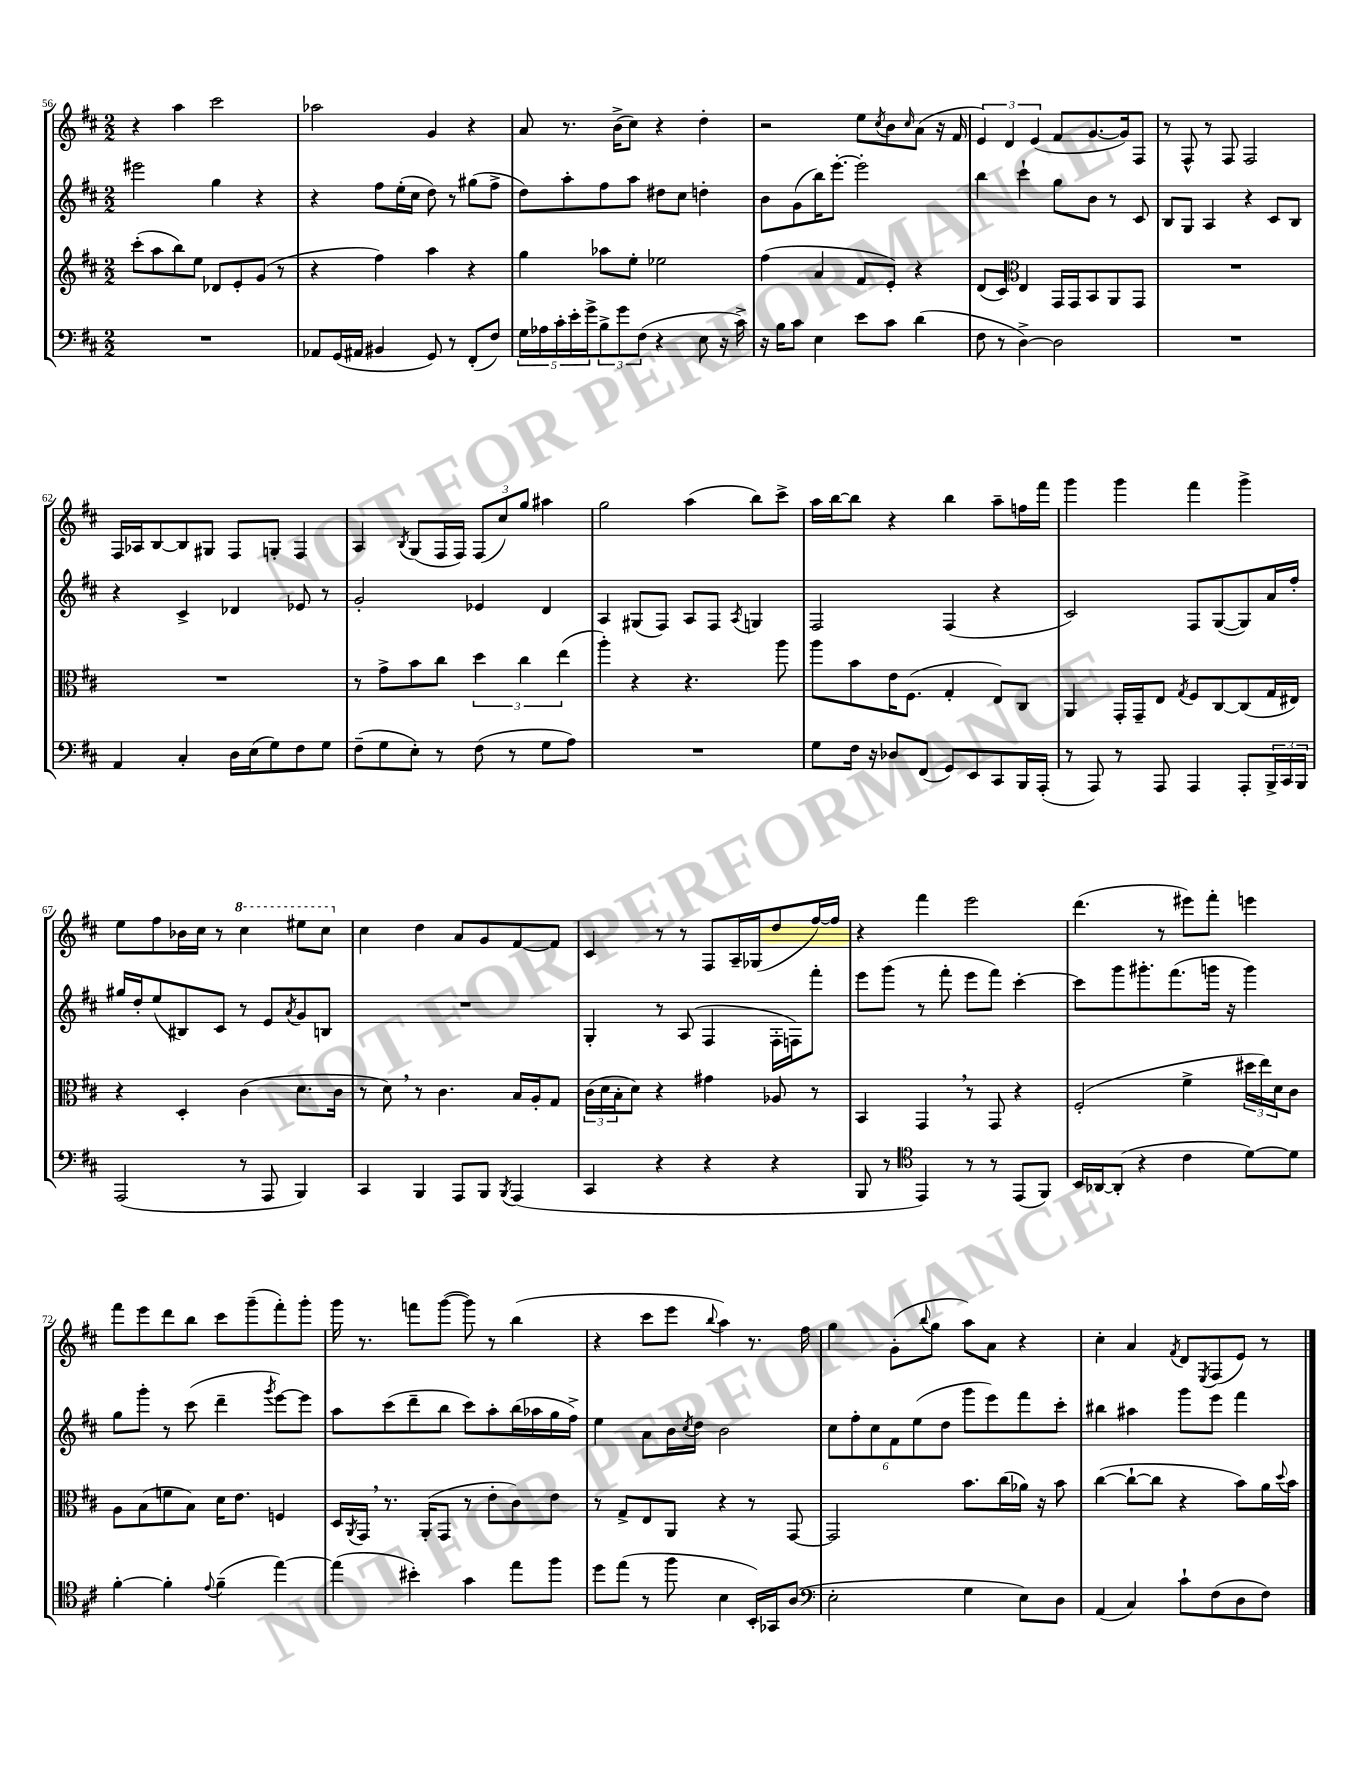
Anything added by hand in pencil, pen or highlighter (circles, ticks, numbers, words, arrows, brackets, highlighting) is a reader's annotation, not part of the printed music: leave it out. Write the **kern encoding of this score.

**kern	**kern	**kern	**kern
*part4	*part3	*part2	*part1
*staff4	*staff3	*staff2	*staff1
*clefF4	*clefG2	*clefG2	*clefG2
*k[f#c#]	*k[f#c#]	*k[f#c#]	*k[f#c#]
*M2/2	*M2/2	*M2/2	*M2/2
=56	=56	=56	=56
1r	(8ccc#'\L	2eee#X\	4r
.	8aa\	.	.
.	8bb\)	.	4aa\
.	8ee\J	.	.
.	8d-X/L	4gg\	2ccc#\
.	8e'/	.	.
.	(8g/J	4r	.
.	8r	.	.
=57	=57	=57	=57
8AA-X/L	4r	4r	2aa-X\
(16GG/L	.	.	.
16AA#X/JJ	.	.	.
4BB#X/	4ff#\)	8ff#\L	.
.	.	(16ee'\L	.
.	.	16cc#\JJ	.
8GG/)	4aa\	8dd\)	4g/
8r	.	8r	.
(8FF#'/L	4r	(8gg#X\L	4r
8F#/J)	.	8ff#^\J	.
=58	=58	=58	=58
20G\LL	4gg\	8dd\L)	8a/
20A-X\	.	.	.
20c#'\	.	.	.
.	.	8aa'\	8.r
20e'\	.	.	.
20g^\J	.	.	.
12B^\	8aa-X\L	8ff#\	.
.	.	.	(16b^\KL
12g\	.	.	.
.	8ee'\J	8aa\J	8cc#\J)
(12F#\J	.	.	.
4r	2ee-X\	8dd#X\L	4r
.	.	8cc#\J	.
8E\	.	4ddn'\	4dd'\
16r	.	.	.
16c#^\)	.	.	.
=59	=59	=59	=59
16r	(4ff#\	8b\L	2r
16B\KL	.	.	.
8c#\J	.	(8g\	.
4E\	4a/	16bb\K)	.
.	.	[8.eee'\J	.
8e\L	8f#/L	2eee'\]	8ee\L
.	.	.	8qcc#/
8c#\J	8e'/J)	.	8b\
.	.	.	16qqcc#/
(4d\	4r	.	(8a\J
.	.	.	16r
.	.	.	16f#/
=60	=60	=60	=60
8F#\	(8d/L	4bb\	6e/)
8r	8c#/J)	.	.
.	.	.	6d/
*	*clefC3	*	*
[4D^\)	4E/	4ccc#`\	.
.	.	.	(6e/
2D\]	16GG/LL	8gg\L	8f#/L
.	16GG/J	.	.
.	8BB/	8b\J	[8.g/
.	8AA/	8r	.
.	.	.	16g/k])
.	8GG/J	8c#/	8F#/J
=61	=61	=61	=61
1r	1r	8B/L	8r
.	.	8G/J	8F#^^/
.	.	4A/	8r
.	.	.	8F#/
.	.	4r	2F#/
.	.	8c#/L	.
.	.	8B/J	.
!!LO:LB:g=z
=62	=62	=62	=62
4AA/	1r	4r	16F#/LL
.	.	.	16A-X/J
.	.	.	[8B/
4C#'/	.	4c#^/	8B/]
.	.	.	8G#X/J
16D\LL	.	4d-X/	8F#/L
(16E\J	.	.	.
8G\)	.	.	8Gn'/J
8F#\	.	8e-X/	4F#/
8G\J	.	8r	.
=63	=63	=63	=63
(8F#~\L	8r	2g'/	4A/
8G\	8g^\L	.	.
.	.	.	8qB/
8E'\J)	8b\	.	(8G/L
8r	8cc#\J	.	16F#/L
.	.	.	16F#/JJ)
(8F#\	6dd\	4e-X/	(12F#/L
.	.	.	12cc#/)
8r	.	.	.
.	6cc#\	.	12gg/J
8G\L	.	4d/	4aa#X\
.	(6ee\	.	.
8A\J)	.	.	.
=64	=64	=64	=64
1r	4aa'\)	4A/	2gg\
.	4r	(8G#X/L	.
.	.	8F#/J)	.
.	4.r	8A/L	(4aa\
.	.	8F#/J	.
.	.	8qA/	.
.	.	4Gn/	8bb\L)
.	8aa\	.	8ccc#^\J
=65	=65	=65	=65
8G\L	8aa\L	2F#/	16aa\LL
.	.	.	[16bb\J
16F#\Jk	8b\	.	8bb\J]
16r	.	.	.
8D-X/L	16e\K	.	4r
.	(8.F#\J	.	.
(8FF#/J	.	.	.
8GG/L)	4G'/	(4F#/	4bb\
8EE/	.	.	.
8CC#/	8E/L)	4r	8aa~\L
16BBB/L	8C#/J	.	16ffn\L
(16AAA'/JJ	.	.	16fff#\JJ
=66	=66	=66	=66
8r	4AA/	2c#/)	4ggg\
8AAA/)	.	.	.
8r	16GG'/LL	.	4ggg\
.	16GG~/J	.	.
8AAA/	8E/J	.	.
.	8qG/	.	.
4AAA/	8F#/L	8F#/L	4fff#\
.	[8C#/	([8G/	.
8AAA'/L	(8C#/]	8G/])	4ggg^\
24BBB^/L	16G/L	16a/L	.
24CC#/	.	.	.
.	16E#X/JJ)	16ff#'/JJ	.
24BBB/JJ	.	.	.
!!LO:LB:g=z
=67	=67	=67	=67
(2AAA/	4r	16gg#X/LL	8ee\L
.	.	16dd'/J	.
.	.	(8ee/	8ff#\
.	4D'/	8B#X/)	16b-X\L
.	.	.	16cc#\JJ
.	.	8c#/J	8r
*	*	*	*8va
8r	(4c#\	8r	4ccc#\
8AAA/	.	8e/L	.
.	.	8qa/	.
4BBB/)	8.d\L	8g/	8eee#X\L
.	.	8Bn/J	8ccc#\J
.	16c#\Jk	.	.
=68	=68	=68	=68
*	*	*	*X8va
4CC#/	8r	1r	4cc#\
.	8d,\)	.	.
4BBB/	8r	.	4dd\
.	4.c#\	.	.
8AAA/L	.	.	8a/L
8BBB/J	.	.	8g/
8qBBB/	.	.	.
(4AAA/	16B/LL	.	[8f#/
.	16A'/J	.	.
.	8G/J	.	8f#/J]
=69	=69	=69	=69
4CC#/	(24c#\LL	4G'/	4c#/
.	24d\	.	.
.	24B'\J	.	.
.	8d\J)	.	.
4r	4r	8r	8r
.	.	(8A/	8r
4r	4g#X\	4F#/	8F#/L
.	.	.	16A~/L
.	.	.	(16G-X/J
4r	8A-X/	16F#'\LL	8dd/
.	.	16Fn\J)	.
.	8r	8fff#'\J	[16ff#/L)
.	.	.	16ff#/JJ]
=70	=70	=70	=70
8BBB/	4BB/	8eee\L	4r
8r	.	(8ggg\J	.
*clefC4	*	*	*
4EE/)	4GG,/	8r	4fff#\
.	.	8fff#'\	.
8r	8r	8eee\L	2eee\
8r	8GG/	8fff#\J)	.
(8EE/L	4r	[4ccc#'\	.
8FF#/J)	.	.	.
=71	=71	=71	=71
16BB/LL	(2F#'/	8ccc#\L]	(4.ddd\
[16AA-X/J	.	.	.
(8AA-'/J]	.	8ggg\	.
4r	.	8.ggg#X'\	.
.	.	.	8r
.	.	(8.fff#\	.
4c#\	4f#^\	.	8eee#X\L)
.	.	16gggn\Jk	8fff#'\J
.	.	16r	.
[8d\L)	24dd#X\LL	4ggg\)	4eeen\
.	24ee\)	.	.
.	24d\J	.	.
8d\J]	8c#\J	.	.
!!LO:LB:g=z
=72	=72	=72	=72
[4f#'\	8A\L	8gg\L	8fff#\L
.	(8B\	8ggg'\J	8eee\
4f#'\]	8fn\	8r	8ddd\
.	8B\J)	(8ccc#\	8bb\J
8qqe/	.	.	.
(4f#~\	16d\KL	4ddd~\	8ccc#\L
.	8.e\J	.	.
.	.	.	(8ggg~\
.	.	8qggg/	.
[4ee\)	4Fn/	[8eee\L)	8fff#'\)
.	.	8eee\J]	8ggg'\J
=73	=73	=73	=73
(4ee\]	16D/LL	8aa\L	16ggg\
.	8qAA/	.	.
.	16GG,/JJ	.	8.r
.	8.r	(8ccc#\	.
4b#X'\)	.	8ddd~\	8fffn\L
.	(16AA'/KL	.	.
.	8GG/J	8bb\J	([8ggg\J
4g\	8r	8ccc#\L)	8ggg\])
.	8e'\L	8aa'\	8r
8ee\L	8c#\)	(16bb\L	(4bb\
.	.	16aa-X\	.
8ff#\J	8e\J	16gg\	.
.	.	16ff#^\JJ)	.
=74	=74	=74	=74
8dd\L	8r	4ee\	4r
(8ee\J	8G^/L	.	.
8r	8E/	8a\L	8ccc#\L
8ff#\	8AA/J	16b\L	8eee\J
.	.	8qcc#/	.
.	.	16dd\JJ	.
.	.	.	8qqbb/
4B\	4r	2b\	4aa\)
16BB'/LL)	8r	.	8.r
16GG-X/J	.	.	.
(8A/J	[8GG/	.	.
.	.	.	16ff#\
=75	=75	=75	=75
*clefF4	*	*	*
2E'\	2GG/]	12cc#\L	4gg\
.	.	12ff#'\	.
.	.	12cc#\	.
.	.	12f#\	(8g'\L
.	.	(12ee\	.
.	.	.	8qqbb/
.	.	.	8gg\J
.	.	12dd\J	.
4G\	8.b\L	8ggg\L	8aa\L)
.	.	8eee\)	8a\J
.	(16cc#\L	.	.
8E\L)	16a-X\JJ)	8fff#\	4r
.	16r	.	.
8D\J	8b\	8ccc#'\J	.
=76	=76	=76	=76
(4AA/	([4cc#\	4bb#X\	4cc#'\
4C#/)	8cc#`\L_	4aa#X\	4a/
.	8cc#\J]	.	.
.	.	.	8qf#/
8c#`\L	4r	8ggg\L	8d/L
.	.	.	8qE/
(8F#\	.	8eee\J	(8F#/
8D\	8b\L)	4fff#\	8e/J)
8F#\J)	16a\L	.	8r
.	8qqdd/	.	.
.	16b\JJ	.	.
==	==	==	==
*-	*-	*-	*-
